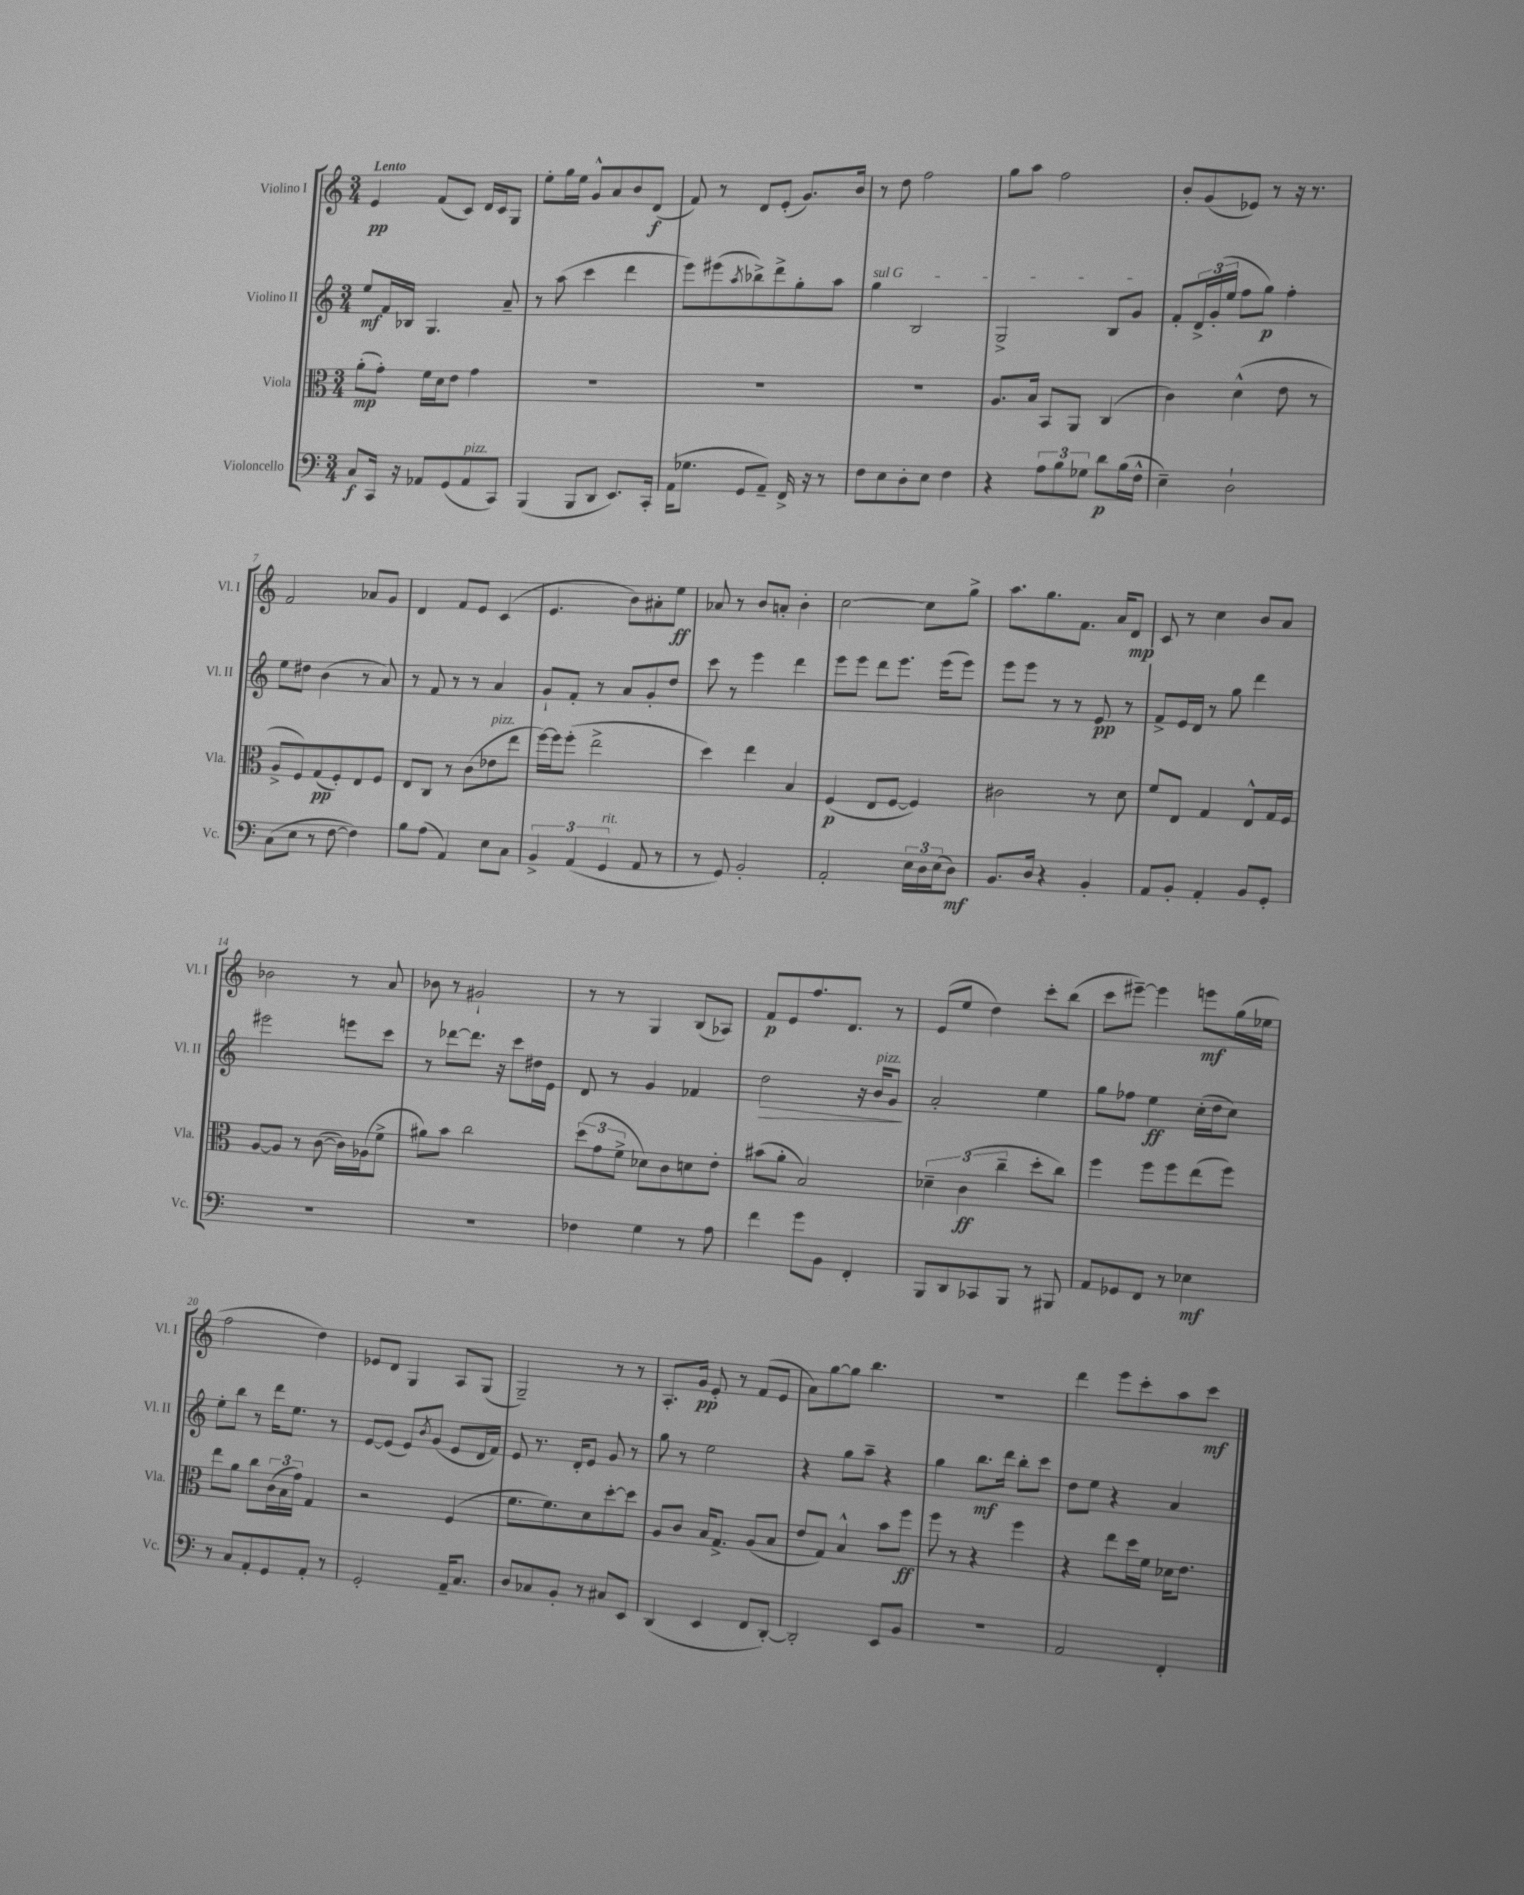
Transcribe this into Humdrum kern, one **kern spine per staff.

**kern	**kern	**kern	**kern
*staff4	*staff3	*staff2	*staff1
*clefF4	*clefC3	*clefG2	*clefG2
*k[]	*k[]	*k[]	*k[]
*M3/4	*M3/4	*M3/4	*M3/4
8C	(8a'	8ee	4e
16CC	8g')	16f	.
16r	.	16B-	.
8AA-	16f	4.G	(8f
.	16d	.	.
(8GG	8e	.	8c)
8AA-	4g	.	16d
.	.	.	16c
8CC)	.	8a~	8G
=	=	=	=
(4BBB	2.r	8r	8ee'
.	.	(8aa	16gg
.	.	.	16ee
8BBB	.	4ccc	8g^^
8DD	.	.	8a
8.EE)	.	4ddd	8b
.	.	.	(8d
16CC'	.	.	.
=	=	=	=
(16AA	2.r	8eee)	8f)
8.G-	.	.	.
.	.	(8eee#	8r
.	.	8qaa	.
8GG	.	8bb-^)	8d
8AA~)	.	8ddd^	(8e'
16FF^	.	8gg'	8.g)
16r	.	.	.
8r	.	8aa	.
.	.	.	16b
=	=	=	=
8F	2.r	4gg	8r
8E	.	.	8dd
8D'	.	2B	2ff
8E	.	.	.
4F	.	.	.
=	=	=	=
4r	8.A	2G^	8gg
.	.	.	8aa
.	16B	.	.
12A	8BB	.	2ff
12B	.	.	.
.	8AA	.	.
12G-	.	.	.
8d	(4C	8B	.
(16B	.	8g	.
16F^^	.	.	.
=	=	=	=
4E~)	4c)	8f'	8b'
.	.	24d^	(8g
.	.	(24g'	.
.	.	24ee	.
2D`	(4d^^	8ff	8e-)
.	.	8gg)	8r
.	8e	4ff'	16r
.	.	.	8.r
.	8r	.	.
=	=	=	=
(8C	8A^	8ee	2f
8E	8F)	8dd#	.
8r	(8G	(4b	.
[8F	8F')	.	.
4F])	8E	8r	8a-
.	8F	8a)	8g
=	=	=	=
8B	8E	8r	4d
(8A	8C	8f	.
4AA)	8r	8r	8f
.	(8c	8r	8e
8E	8e-	4a	(4c
8C	8ee	.	.
=	=	=	=
6BB^	[16ff)	8g`	4.e
.	16ff]	.	.
.	(8ff'	8f'	.
(6AA	.	.	.
.	2ee^	8r	.
6GG	.	.	.
.	.	8a	8b)
8AA	.	8g'	8a#'
8r	.	8dd	8ee
=	=	=	=
8r	4dd)	8ccc	8a-
8GG)	.	8r	8r
2BB'	4ee	4eee	8b
.	.	.	8a'
.	4B	4ddd	4b'
=	=	=	=
2AA'	(4F	8eee	[2cc
.	.	8eee	.
.	8E	8ddd	.
.	[8F	8.eee	.
24E	4F])	.	8cc]
24D	.	.	.
.	.	(16eee	.
(24E	.	.	.
8D)	.	8eee)	8gg^
=	=	=	=
8.BB	2c#	8eee	8.aa
.	.	8eee	.
16D	.	.	8.gg
4r	.	8r	.
.	.	8r	8.f
4BB'	8r	8e	.
.	.	.	16a
.	8d	8r	8d
=	=	=	=
8AA	8f	8f^	8c
8BB'	8E	16e	8r
.	.	16d	.
4AA'	4G	8r	4cc
.	.	8gg	.
8BB	8E^^	4ddd	8b
8GG'	16G	.	8a
.	16F	.	.
=	=	=	=
2.r	[8A	2eee#	2b-
.	8A]	.	.
.	8r	.	.
.	([8c	.	.
.	16c])	8eee	8r
.	(16A-	.	.
.	8f^	8ccc	8a
=	=	=	=
2.r	8a#)	8r	8b-
.	8b	[8ddd-	8r
.	2cc	8.ddd-]	2g#`
.	.	16r	.
.	.	8ccc	.
.	.	16dd#	.
.	.	16e	.
=	=	=	=
4F-	(12dd	8d	8r
.	12g	.	.
.	.	8r	8r
.	12f^	.	.
4G	8d-)	4g	4G
.	8c	.	.
8r	8d	4f-	(8B
8A	8e'	.	8A-)
=	=	=	=
4f	(8b#	2dd	8f
.	8a'	.	8e
8g	2B)	.	8.ff
8BB	.	.	.
.	.	.	8.d
4FF'	.	16r	.
.	.	16b	.
.	.	8g	8r
=	=	=	=
8BBB	6d-~	2a'	(8e
8DD	.	.	8ee
.	(6c	.	.
8CC-	.	.	4dd)
.	6cc~	.	.
8BBB	.	.	.
8r	8dd'	4ee	8ccc'
8BBB#	8cc)	.	(8bb
=	=	=	=
8AA	4ff	8gg	8ccc
8GG-	.	8ff-	[8eee#~)
8FF	8ff	4ee	4eee#]
8r	8ff	.	.
4E-	(8ee	(16cc'	8eee
.	.	16dd	.
.	8ff)	8cc)	(16gg
.	.	.	16ee-
=	=	=	=
8r	8ee	8ee'	2ff
8C	8a	8bb	.
8AA'	8cc	8r	.
8GG	(24c	16ddd	.
.	24B	.	.
.	.	8.ee	.
.	24g)	.	.
8AA'	4G	.	4dd)
8r	.	8r	.
=	=	=	=
2GG'	2r	[8e	8e-
.	.	(8e]	8d
.	.	8e)	4G
.	.	8qb	.
.	.	(8g	.
16AA~	(4F	8e	8A
8.C	.	.	.
.	.	16d	(8G
.	.	16f)	.
=	=	=	=
8D	8.f	8e	2G~)
8C-	.	8.r	.
.	8.f)	.	.
8BB'	.	.	.
.	.	16d'	.
8r	8d	8e	.
8C#	[8dd'	8g	8r
8EE	8dd]	8r	8r
=	=	=	=
(4DD	8A	8gg	8.A'
.	8c	8r	.
.	.	.	16g
4EE	16B	2ee	8e'
.	8.G^	.	.
.	.	.	8r
8FF	(8A	.	(8f
[8DD')	8B	.	8e
=	=	=	=
2DD']	8e	4r	8a)
.	8G)	.	[8gg
.	4B^^	8gg	8gg]
.	.	8aa~	4.bb
8EE	8b	4r	.
8BB	8ff	.	.
=	=	=	=
2.r	8ff	4gg	2.r
.	8r	.	.
.	4r	8.bb	.
.	.	16ddd	.
.	4ff	8bb'	.
.	.	8ccc	.
=	=	=	=
2AA	4r	8dd	4ddd
.	.	8ee	.
.	8ee	4r	8eee
.	16dd	.	8ccc'
.	16f	.	.
4FF'	16d-	4a	8aa
.	8.e	.	.
.	.	.	8ccc
==	==	==	==
*-	*-	*-	*-
